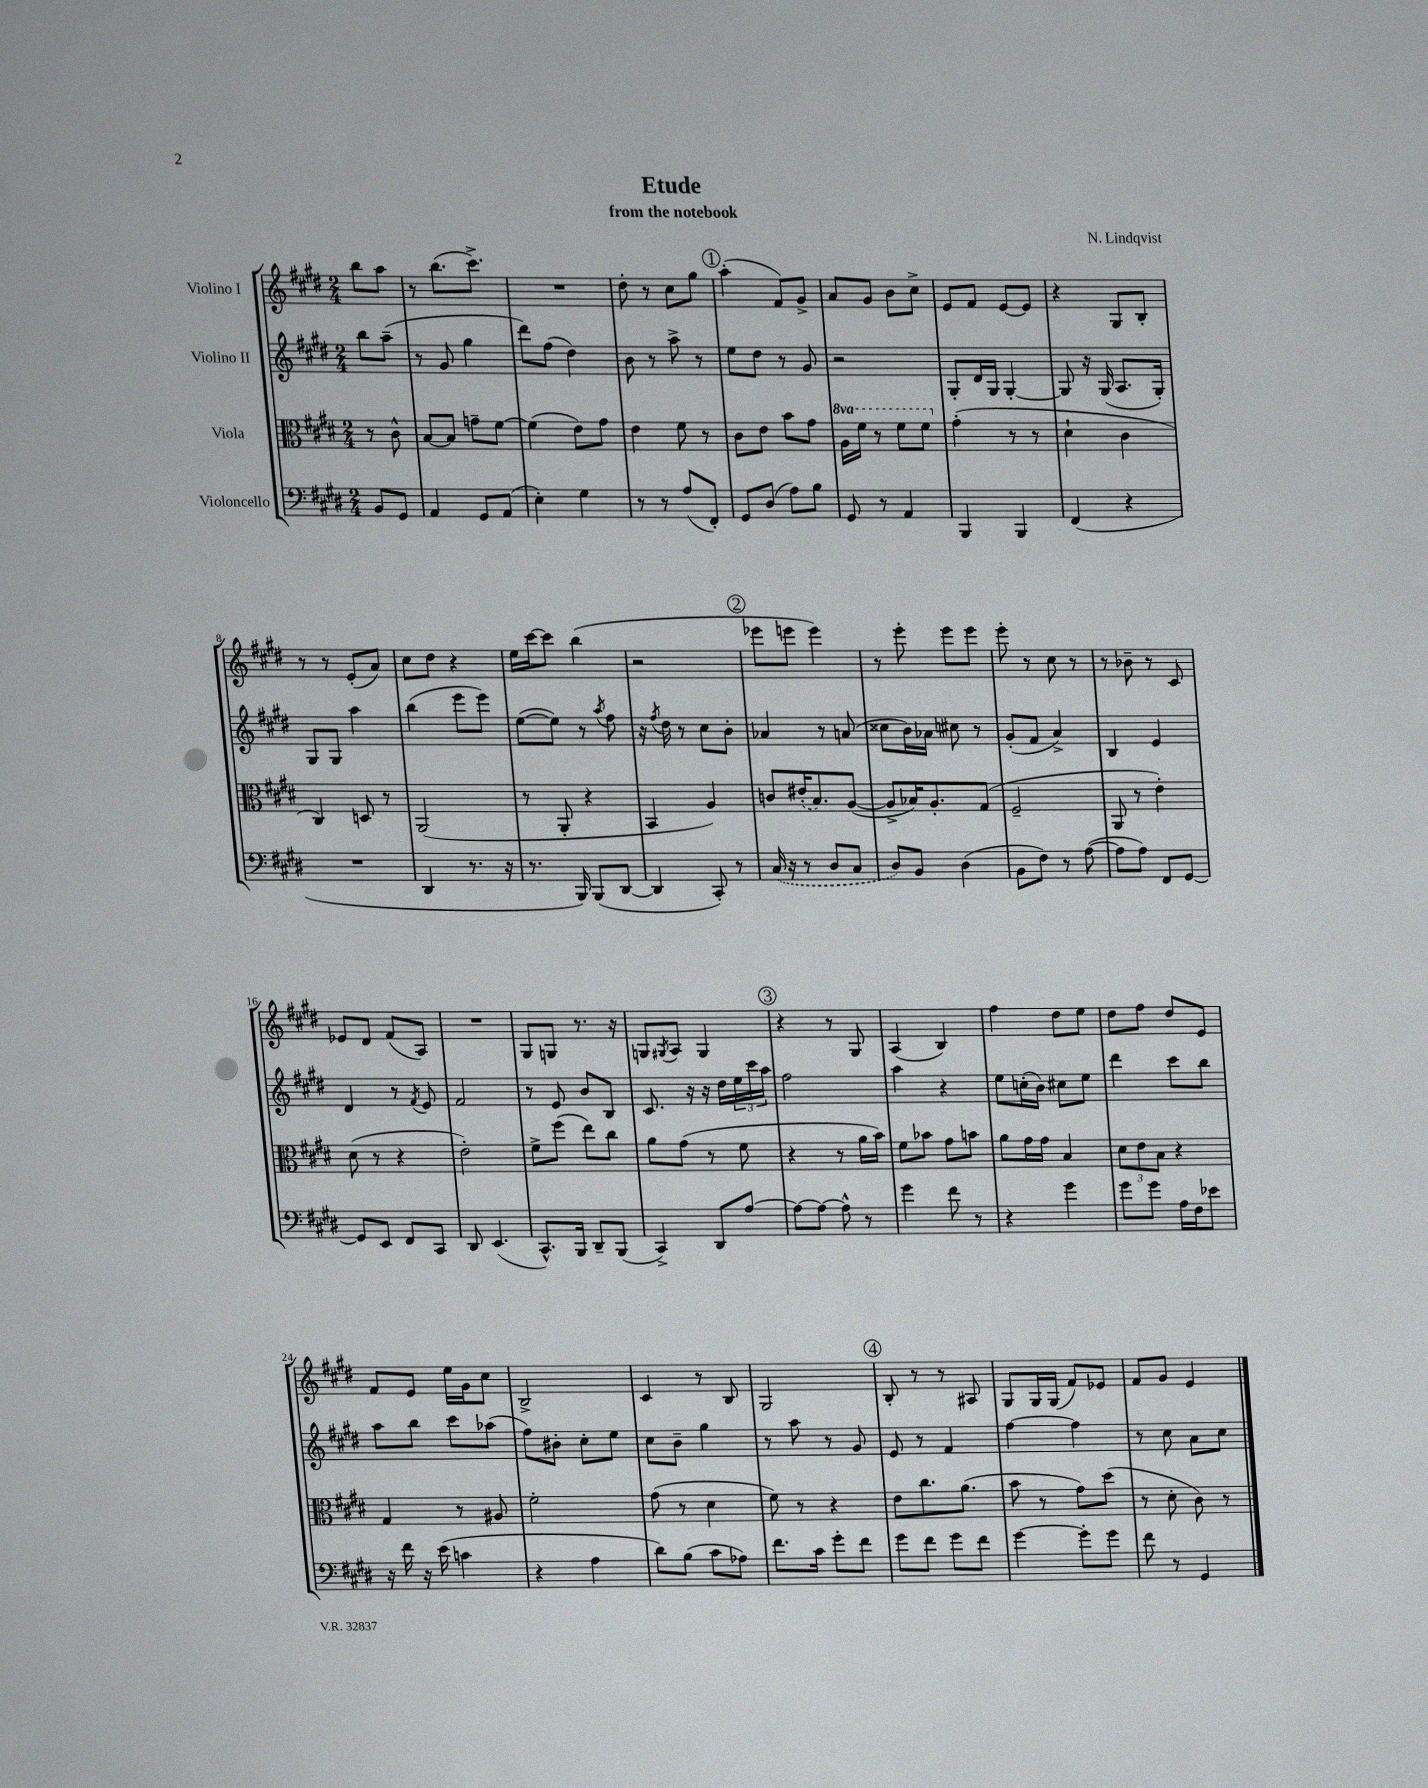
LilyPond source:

\header { title = "Etude" composer = "N. Lindqvist" subtitle = "from the notebook" }
<<
\new StaffGroup <<
\new Staff = "s0" \with { instrumentName = "Violino I" } {
    \clef treble \key e \major \numericTimeSignature \time 2/4 \partial 4
    b''8 a''8 |
    r8 b''8.( cis'''8.->) |
    R2 |
    dis''8-. r8 cis''8 gis''8 |
    \mark \markup { \circle "1" } a''4-.( fis'8) gis'8-> |
    a'8 gis'8 b'8 cis''8-> |
    e'8 fis'8 e'8~ e'8 |
    r4 gis8 b8-. |
    r8 r8 e'8-.( a'8) |
    cis''8 dis''8 r4 |
    e''16 cis'''16~ cis'''8 b''4( |
    r2 |
    \mark \markup { \circle "2" } ees'''8 e'''8 e'''4) |
    r8 e'''8-. e'''8 e'''8 |
    e'''8-. r8 cis''8 r8 |
    r8 bes'8-- r8 cis'8 |
    ees'8 dis'8 fis'8( a8) |
    R2 |
    gis8 g8 r8. r16 |
    g8 \acciaccatura { gis8 } a8 gis4 |
    \mark \markup { \circle "3" } r4 r8 gis8 |
    a4( b4) |
    fis''4 dis''8 e''8 |
    dis''8 fis''8 dis''8 e'8 |
    fis'8 e'8 e''16 gis'16 cis''8 |
    b2-> |
    cis'4 r8 b8 |
    gis2 |
    \mark \markup { \circle "4" } b8-. r8 r8 ais8 |
    gis8 gis16 gis16( fis'8) ees'8 |
    fis'8 gis'8 e'4 \bar "|." |
}
\new Staff = "s1" \with { instrumentName = "Violino II" } {
    \clef treble \key e \major \numericTimeSignature \time 2/4 \partial 4
    b''8 a''8--( |
    r8 gis'8 gis''4 |
    dis'''8) fis''8( dis''4) |
    b'8 r8 a''8-> r8 |
    \mark \markup { \circle "1" } e''8 dis''8 r8 gis'8 |
    r2 |
    gis8-. dis'16 gis16 gis4~-. |
    gis8 r16 gis16( a8. gis16-.) |
    gis8 gis8 a''4 |
    b''4( e'''8 e'''8) |
    e''8~( e''8) r8 \acciaccatura { a''8 } fis''8 |
    r16 \acciaccatura { fis''8 } dis''16 r8 cis''8 b'8-. |
    \mark \markup { \circle "2" } aes'4 r8 a'8( |
    cisis''8 b'16) aes'16 cis''8 r8 |
    gis'8-.( fis'8 a'4->) |
    b4 e'4 |
    dis'4 r8 \acciaccatura { fis'8 } e'8 |
    fis'2 |
    r8 e'8 b'8 b8 |
    cis'8. r16 r16 dis''16 \tuplet 3/2 { e''16 cis'''16 a''16 } |
    \mark \markup { \circle "3" } fis''2 |
    a''4 r4 |
    e''8 c''16-.( b'16) cis''8 e''8 |
    dis'''4 cis'''8 b''8 |
    a''8 b''8 cis'''8 aes''8( |
    fis''8) bis'8-. cis''8-. e''8 |
    cis''8 b'8-- gis''4 |
    r8 a''8 r8 gis'8 |
    \mark \markup { \circle "4" } e'8 r8 fis'4 |
    fis''4~ fis''4 |
    r8 cis''8 a'8 cis''8 \bar "|." |
}
\new Staff = "s2" \with { instrumentName = "Viola" } {
    \clef alto \key e \major \numericTimeSignature \time 2/4 \set Staff.ottavationMarkups = #ottavation-simple-ordinals \partial 4
    r8 cis'8-^ |
    b8~ b8 g'8-- fis'8~ |
    fis'4( e'8) gis'8 |
    e'4 fis'8 r8 |
    \mark \markup { \circle "1" } cis'8 e'8 b'8 gis'8 |
    \ottava #1 a'16 fis''16 r8 fis''8 fis''8 \ottava #0 |
    gis'4-.( r8 r8 |
    dis'4-! cis'4 |
    cis4) d8 r8 |
    a,2( |
    r8 a,8-. r4 |
    b,4 a4) |
    \mark \markup { \circle "2" } c'8 \once \slurDashed eis'16-.( b8.) a8~( |
    a8-> bes16) a8.-. gis8( |
    fis2-- |
    a,8 r8 e'4-.) |
    dis'8( r8 r4 |
    e'2-.) |
    fis'8-> fis''8( e''8) cis''8 |
    a'8 gis'8( r8 fis'8 |
    \mark \markup { \circle "3" } r4 r8 a'16 b'16) |
    fis'8 bes'8 gis'8 b'8 |
    a'8 gis'16 gis'16 b4 |
    \tuplet 3/2 { dis'8 e'8 b8 } r4 |
    gis4 r8 ais8 |
    fis'2-. |
    gis'8( r8 dis'4 |
    fis'8) r8 r4 |
    \mark \markup { \circle "4" } e'8 cis''8. a'8.( |
    b'8 r8 gis'8) dis''8( |
    r8 dis'8-. cis'8) r8 \bar "|." |
}
\new Staff = "s3" \with { instrumentName = "Violoncello" } {
    \clef bass \key e \major \numericTimeSignature \time 2/4 \partial 4
    b,8 gis,8 |
    a,4 gis,8 a,8( |
    e4-.) gis4 |
    r8 r8 a8( fis,8-.) |
    \mark \markup { \circle "1" } gis,8 dis8( a8) b8 |
    gis,8 r8 a,4 |
    b,,4 b,,4 |
    fis,4( r4 |
    R2 |
    dis,4 r8. r16 |
    r8. b,,16) b,,8( dis,8~ |
    dis,4 cis,8-.) r8 |
    \mark \markup { \circle "2" } \once \slurDashed cis16( r16 r8 dis8 cis8 |
    dis8) b,8 dis4( |
    b,8 fis8) r8 a8~( |
    a8 a8) fis,8 gis,8~ |
    gis,8 e,8 fis,8 cis,8 |
    dis,8 e,4.( |
    cis,8.-^) b,,16 dis,8-- b,,8( |
    cis,4->) dis,8 a8~ |
    \mark \markup { \circle "3" } a8~ a8~ a8-^ r8 |
    gis'4 fis'8 r8 |
    r4 gis'4 |
    gis'8 gis'8 a16 fis16 ees'8 |
    r16 fis'16 r16 e'16( c'4 |
    r4 a4 |
    dis'8) b8( cis'8 aes8) |
    fis'8. cis'16 gis'8-. fis'8 |
    \mark \markup { \circle "4" } gis'8 fis'8 gis'8 fis'8 |
    gis'4~ gis'8-. gis'8 |
    fis'8 r8 gis,4 \bar "|." |
}
>>
>>
